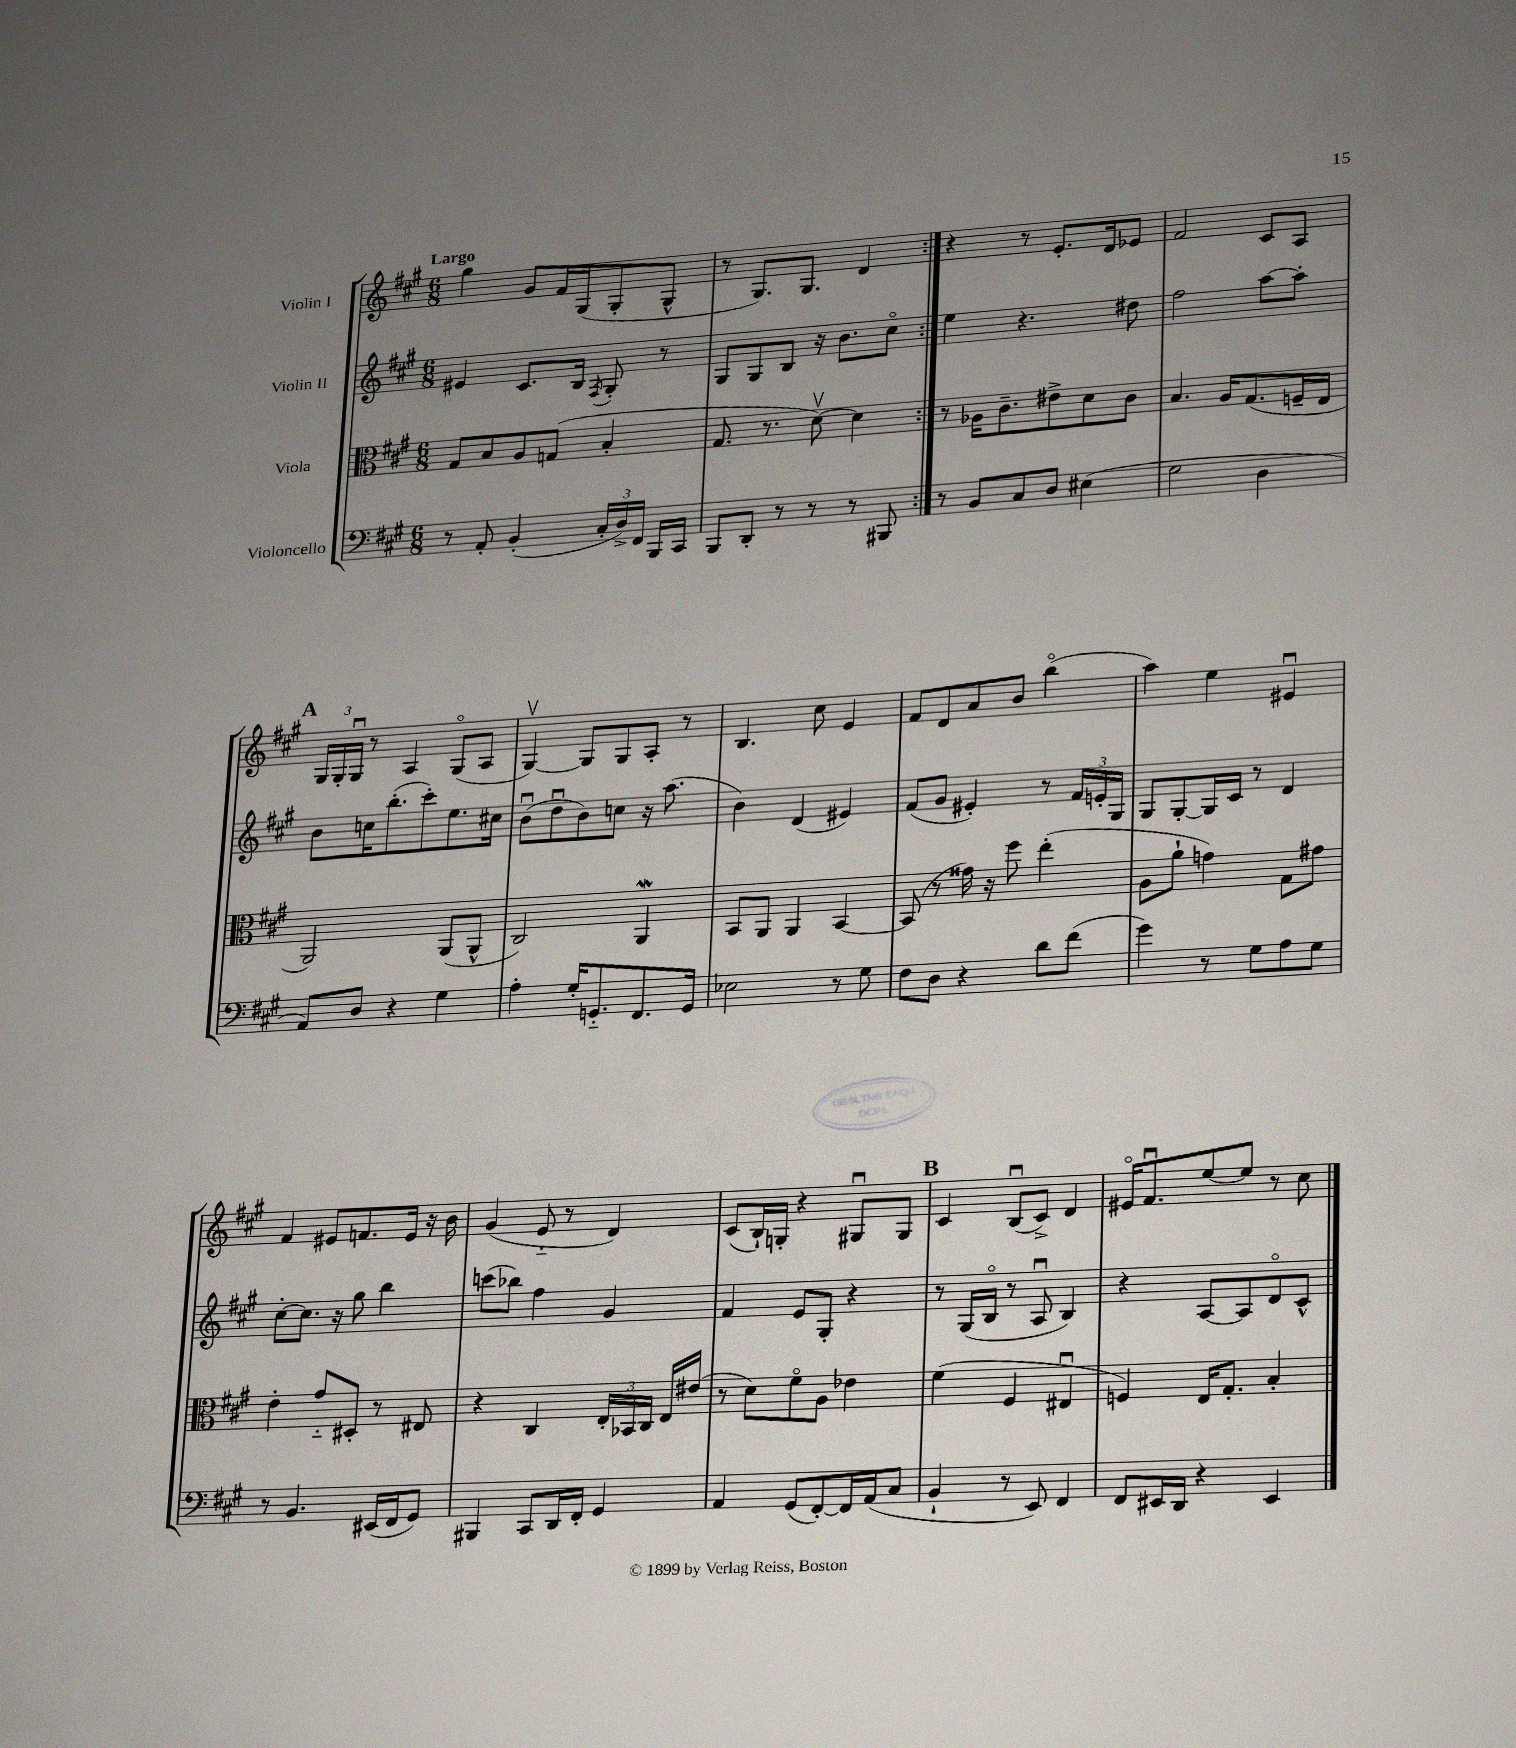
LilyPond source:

<<
\new StaffGroup <<
\new Staff = "s0" \with { instrumentName = "Violin I" } {
    \clef treble \key a \major \numericTimeSignature \time 6/8 \tempo "Largo"
    \autoBeamOff \repeat volta 2 { gis''4 gis'8[ fis'16 gis16( gis8-. gis8]-^ |
    r8 gis8.[) gis8.] d'4 | }
    r4 r8 e'8.[-. d'16 ees'8] |
    fis'2 cis'8[ a8] |
    \mark \markup { \bold "A" } \tuplet 3/2 { gis16[ gis16-. gis16]\downbow } r8 a4 gis8[\flageolet( a8] |
    gis4~\upbow) gis8[ gis8 a8]-. r8 |
    b4. cis''8 e'4 |
    fis'8[ d'8 a'8 b'8] b''4\flageolet( |
    a''4) e''4 eis'4\downbow |
    fis'4 eis'8[ f'8. eis'16] r16 b'16 |
    gis'4( e'8-_ r8 d'4) |
    cis'8[( b16-!) g16]-. r4 gis8[\downbow gis8] |
    \mark \markup { \bold "B" } cis'4 b8[\downbow( cis'8]->) d'4 |
    eis'16[\flageolet fis'8.\downbow e''8~ e''8] r8 cis''8 \bar "|." |
}
\new Staff = "s1" \with { instrumentName = "Violin II" } {
    \clef treble \key a \major \numericTimeSignature \time 6/8
    \autoBeamOff \repeat volta 2 { eis'4 cis'8.[ b16] \acciaccatura { fis8 } gis8-. r8 |
    gis8[ gis8 b8] r16 b'8.[ cis''8]\flageolet | }
    e''4 r4. dis''8 |
    fis''2 a''8[~ a''8]-. |
    \mark \markup { \bold "A" } b'8[ c''16 b''8.-.( cis'''8-.) e''8. cis''16] |
    b'8[\downbow( d''8\downbow b'8) c''8] r16 a''8.( |
    b'4) d'4( eis'4) |
    fis'8[( gis'8] eis'4-.) r8 \tuplet 3/2 { fis'16[ e'16-. gis16] } |
    gis8[ gis8~-. gis16 cis'16] r8 d'4 |
    cis''8[~-. cis''8.] r16 gis''8 b''4 |
    c'''8[( bes''8]) fis''4 gis'4 |
    fis'4 e'8[ gis8]-. r4 |
    \mark \markup { \bold "B" } r8 gis16[( b16]\flageolet r8 a8\downbow b4) |
    r4 a8[~ a8 d'8\flageolet cis'8]-^ \bar "|." |
}
\new Staff = "s2" \with { instrumentName = "Viola" } {
    \clef alto \key a \major \numericTimeSignature \time 6/8
    \autoBeamOff \repeat volta 2 { gis8[ b8 a8 g8]( b4-. |
    gis8. r8. d'8~\upbow) d'4 | }
    r8 aes16[ cis'8.-- eis'8-> d'8 cis'8] |
    b4. a16[ gis8.( f16-- e16] |
    \mark \markup { \bold "A" } a,2) a,8[( a,8]-^ |
    cis2) a,4\mordent |
    b,8[ a,8] a,4 b,4~ |
    b,8( r8 gisis'16) r16 fis''8 e''4-.( |
    a8[ a'8]-! g'4) gis8[ gis'8] |
    e'4-. gis'8[-_ dis8]-. r8 eis8 |
    r4 cis4 \tuplet 3/2 { e16[-. bes,16 cis16] } e16[ eis'16]( |
    r8 d'8[) fis'8\flageolet a8] ees'4 |
    \mark \markup { \bold "B" } fis'4( fis4 eis4\downbow |
    f4) e16[ gis8.]-. b4-. \bar "|." |
}
\new Staff = "s3" \with { instrumentName = "Violoncello" } {
    \clef bass \key a \major \numericTimeSignature \time 6/8
    \autoBeamOff \repeat volta 2 { r8 a,8-. b,4-.( \tuplet 3/2 { cis16[-. d16->) fis,16] } b,,16[ cis,16] |
    b,,8[ d,8]-. r8 r8 r8 bis,,8 | }
    r8 b,8[ cis8 d8] eis4( |
    gis2 d4 |
    \mark \markup { \bold "A" } a,8[) d8] r4 gis4 |
    a4-. gis16[-. g,8.-_ fis,8. g,16] |
    ees2 r8 gis8 |
    fis8[ d8] r4 d'8[ fis'8]( |
    gis'4) r8 gis8[ a8 gis8] |
    r8 b,4. eis,16[( fis,16 gis,8]) |
    bis,,4 cis,8[ d,16 fis,16]-. gis,4 |
    a,4 gis,8[( fis,8~-.) fis,16 a,16( cis8] |
    \mark \markup { \bold "B" } b,4-! r8 e,8) fis,4 |
    fis,8[ eis,16 d,16] r4 eis,4 \bar "|." |
}
>>
>>
\layout { \context { \Score \remove "Bar_number_engraver" } }
